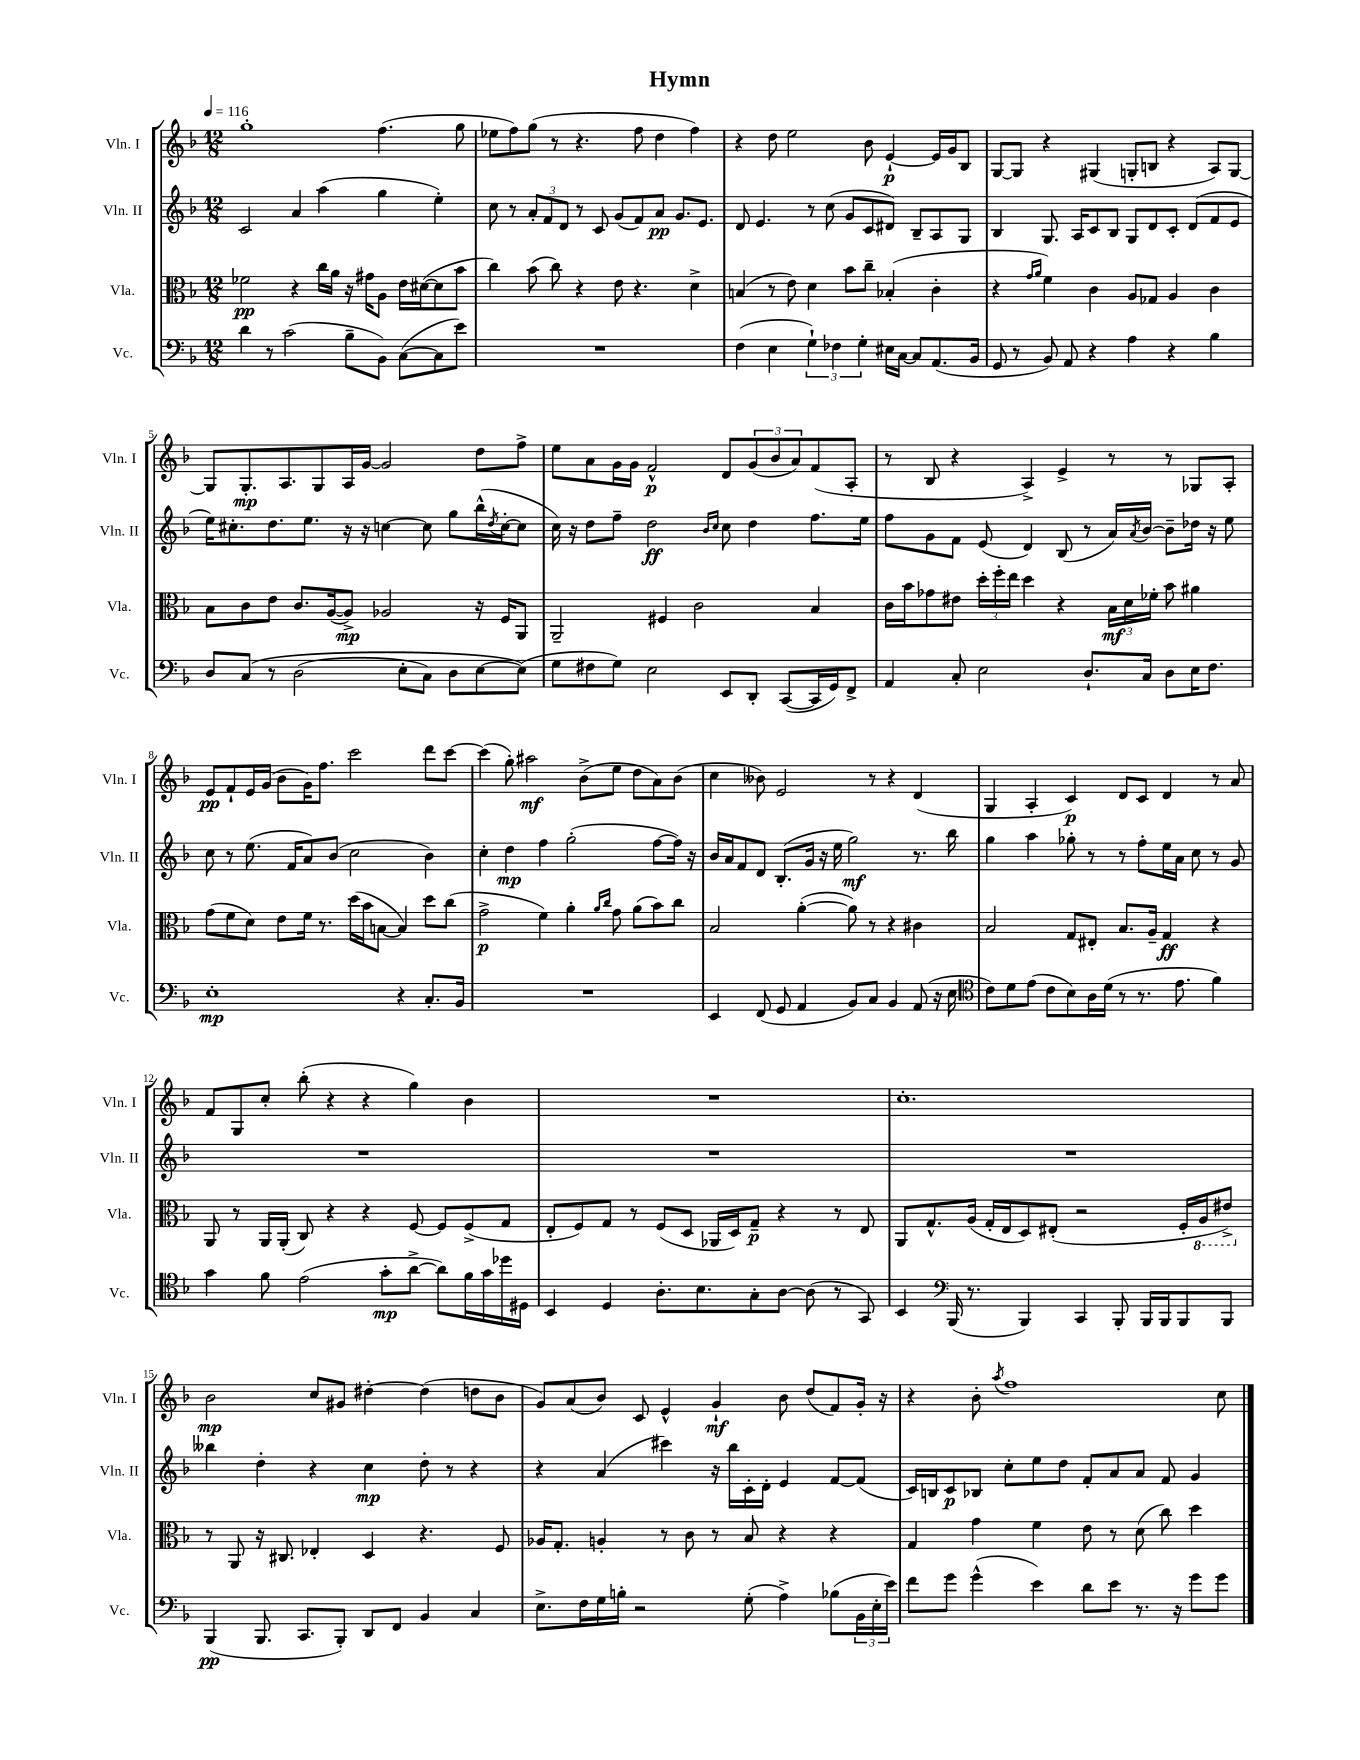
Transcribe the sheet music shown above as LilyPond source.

\header { title = "Hymn" }
<<
\new StaffGroup <<
\new Staff = "s0" \with { instrumentName = "Vln. I" shortInstrumentName = "Vln. I" } {
    \clef treble \key f \major \numericTimeSignature \time 12/8 \tempo 4 = 116
    g''1-. f''4.( g''8 |
    ees''8 f''8) g''8( r8 r4. f''8 d''4 f''4) |
    r4 d''8 e''2 bes'8 e'4~-!\p e'16 g'16 bes8 |
    g8~ g8 r4 gis4( g8-. b8 r4 a8) g8~ |
    g8 g8.-.\mp a8. g8 a16 g'16~ g'2 d''8 f''8-> |
    e''8 a'8 g'16 g'16 f'2-^\p d'8 \tuplet 3/2 { g'8( bes'8 a'8) } f'8( a8-. |
    r8 bes8 r4 a4->) e'4-> r8 r8 ges8 a8-. |
    e'8\pp f'8-! e'16 g'16( bes'8 g'16) f''8. c'''2 d'''8 c'''8~ |
    c'''4( g''8-.) ais''2\mf bes'8->( e''8 d''8 a'8) bes'8( |
    c''4 beses'8) e'2 r8 r4 d'4( |
    g4 a4-. c'4\p) d'8 c'8 d'4 r8 a'8 |
    f'8 g8 c''8-. bes''8-.( r4 r4 g''4) bes'4 |
    R1. |
    c''1.-. |
    bes'2\mp c''8 gis'8 dis''4~-. dis''4( d''8 bes'8 |
    g'8) a'8( bes'8) c'8 e'4-^ g'4-!\mf bes'8 d''8( f'8) g'16-. r16 |
    r4 bes'8-. \acciaccatura { a''8 } f''1 c''8 \bar "|." |
}
\new Staff = "s1" \with { instrumentName = "Vln. II" shortInstrumentName = "Vln. II" } {
    \clef treble \key f \major \numericTimeSignature \time 12/8
    c'2 a'4 a''4( g''4 e''4-.) |
    c''8 r8 \tuplet 3/2 { a'8-. f'8 d'8 } r8 c'8 g'8( f'8) a'8\pp g'8. e'8. |
    d'8 e'4. r8 c''8( g'8 c'8 dis'8) bes8-- a8 g8 |
    bes4 g8. a16 c'8 bes8 g8 d'8 c'8-. d'8( f'8 e'8 |
    e''16) cis''8.-. d''8. e''8. r16 r16 c''4~ c''8 g''8 bes''16-^( \acciaccatura { d''8 } c''16~-. c''8 |
    c''16) r16 d''8 f''8-- d''2\ff \grace { bes'16 c''16 } c''8 d''4 f''8. e''16 |
    f''8 g'8 f'8 e'8( d'4) bes8( r8 a'16) \acciaccatura { a'8 } bes'16~ bes'8-- des''16 r16 e''8 |
    c''8 r8 e''8.( f'16 a'8) bes'8( c''2 bes'4) |
    c''4-. d''4\mp f''4 g''2-.( f''8~ f''16) r16 |
    bes'16 a'16 f'8 d'8 bes8.-.( g'16 r16 e''16 g''2\mf) r8. bes''16 |
    g''4 a''4 ges''8-. r8 r8 f''8-. e''16 a'16 c''8 r8 g'8 |
    R1. |
    R1. |
    R1. |
    beses''4 d''4-. r4 c''4\mp d''8-. r8 r4 |
    r4 a'4( cis'''4) r16 bes''16 c'16-. d'16-. e'4 f'8~ f'8( |
    c'16) b16 c'8\p bes8 c''8-. e''8 d''8 f'8-. a'8 a'8 f'8 g'4 \bar "|." |
}
\new Staff = "s2" \with { instrumentName = "Vla." shortInstrumentName = "Vla." } {
    \clef alto \key f \major \numericTimeSignature \time 12/8
    fes'2\pp r4 c''16 a'16 r16 gis'16 a8 e'16 dis'16~( dis'8 bes'8 |
    c''4) bes'8( c''8) r4 e'8 r4. d'4-> |
    b4( r8 e'8) d'4 bes'8 c''8-- bes4-.( c'4-. |
    r4 \grace { g'16 a'16 } f'4) c'4 a8 ges8 a4 c'4 |
    bes8 c'8 e'8 c'8. a16~( a8->\mp) aes2 r16 f16 a,8 |
    a,2-- fis4 c'2 bes4 |
    c'16 bes'16 ges'8 eis'8 \tuplet 3/2 { d''16-. f''16-. e''16 } d''4 r4 \tuplet 3/2 { bes16\mf d'16 fes'16-. } bes'8 ais'4 |
    g'8( f'8 d'8) e'8 f'16 r8. d''16( bes'16 b8~ b4) d''8 c''8( |
    g'2->\p f'4) a'4-. \grace { a'16 c''16 } g'8 a'8( bes'8) c''8 |
    bes2 a'4~-.( a'8) r8 r4 cis'4 |
    bes2 g8 eis8-. bes8. a16-- g4\ff r4 |
    a,8 r8 a,16 a,16-.( c8) r4 r4 f8~ f8 f8->( g8 |
    e8-. f8) g8 r8 f8( d8 aes,16 d16) g8--\p r4 r8 e8 |
    a,8 g8.-^ a16( g16-. e16 d8) eis8-.( r2 f16-. \ottava #-1 a,16 eis!8->) \ottava #0 |
    r8 a,8 r16 cis8. ees4-. d4 r4. f8 |
    aes16 g8.-. a4-. r8 c'8 r8 bes8 r4 r4 |
    g4 g'4 f'4 e'8 r8 d'8( c''8) d''4 \bar "|." |
}
\new Staff = "s3" \with { instrumentName = "Vc." shortInstrumentName = "Vc." } {
    \clef bass \key f \major \numericTimeSignature \time 12/8
    d'4 r8 c'2( bes8-- bes,8) c8~( c8 e'8) |
    R1. |
    f4( e4 \tuplet 3/2 { g4-!) fes4 g4-. } eis16 c16~ c8 a,8.( bes,16 |
    g,8 r8 bes,8) a,8 r4 a4 r4 bes4 |
    d8 c8\( r8 d2( e8-. c8) d8 e8~ e8(\) |
    g8 fis8 g8) e2 e,8 d,8-. c,8~( c,16 g,16) f,8-> |
    a,4 c8-. e2 d8.-! c16 d8 e16 f8. |
    e1-.\mp r4 c8.-. bes,16 |
    R1. |
    e,4 f,8( g,8 a,4 bes,8) c8 bes,4 a,8( r16 e16 |
    \clef tenor c'8) d'8 e'8( c'8 bes8) a16 d'16( r8 r8. e'8. f'4) |
    g'4 f'8 e'2( g'8-.\mp a'8~-> a'8) f'16 g'16 des''16 dis16 |
    bes,4 d4 a8.-. bes8. g8-. a8~ a8( r8 g,8) |
    bes,4 \clef bass bes,,16( r8. bes,,4) c,4 bes,,8-. bes,,16 bes,,16 bes,,8 bes,,8 |
    bes,,4\pp( bes,,8. c,8. bes,,8-.) d,8 f,8 bes,4 c4 |
    e8.-> f16 g16 b16-. r2 g8-.( a4->) bes8( \tuplet 3/2 { bes,16 e16-. e'16) } |
    f'8 g'8 g'4-^( e'4) d'8 e'8 r8. r16 g'8 g'8 \bar "|." |
}
>>
>>
